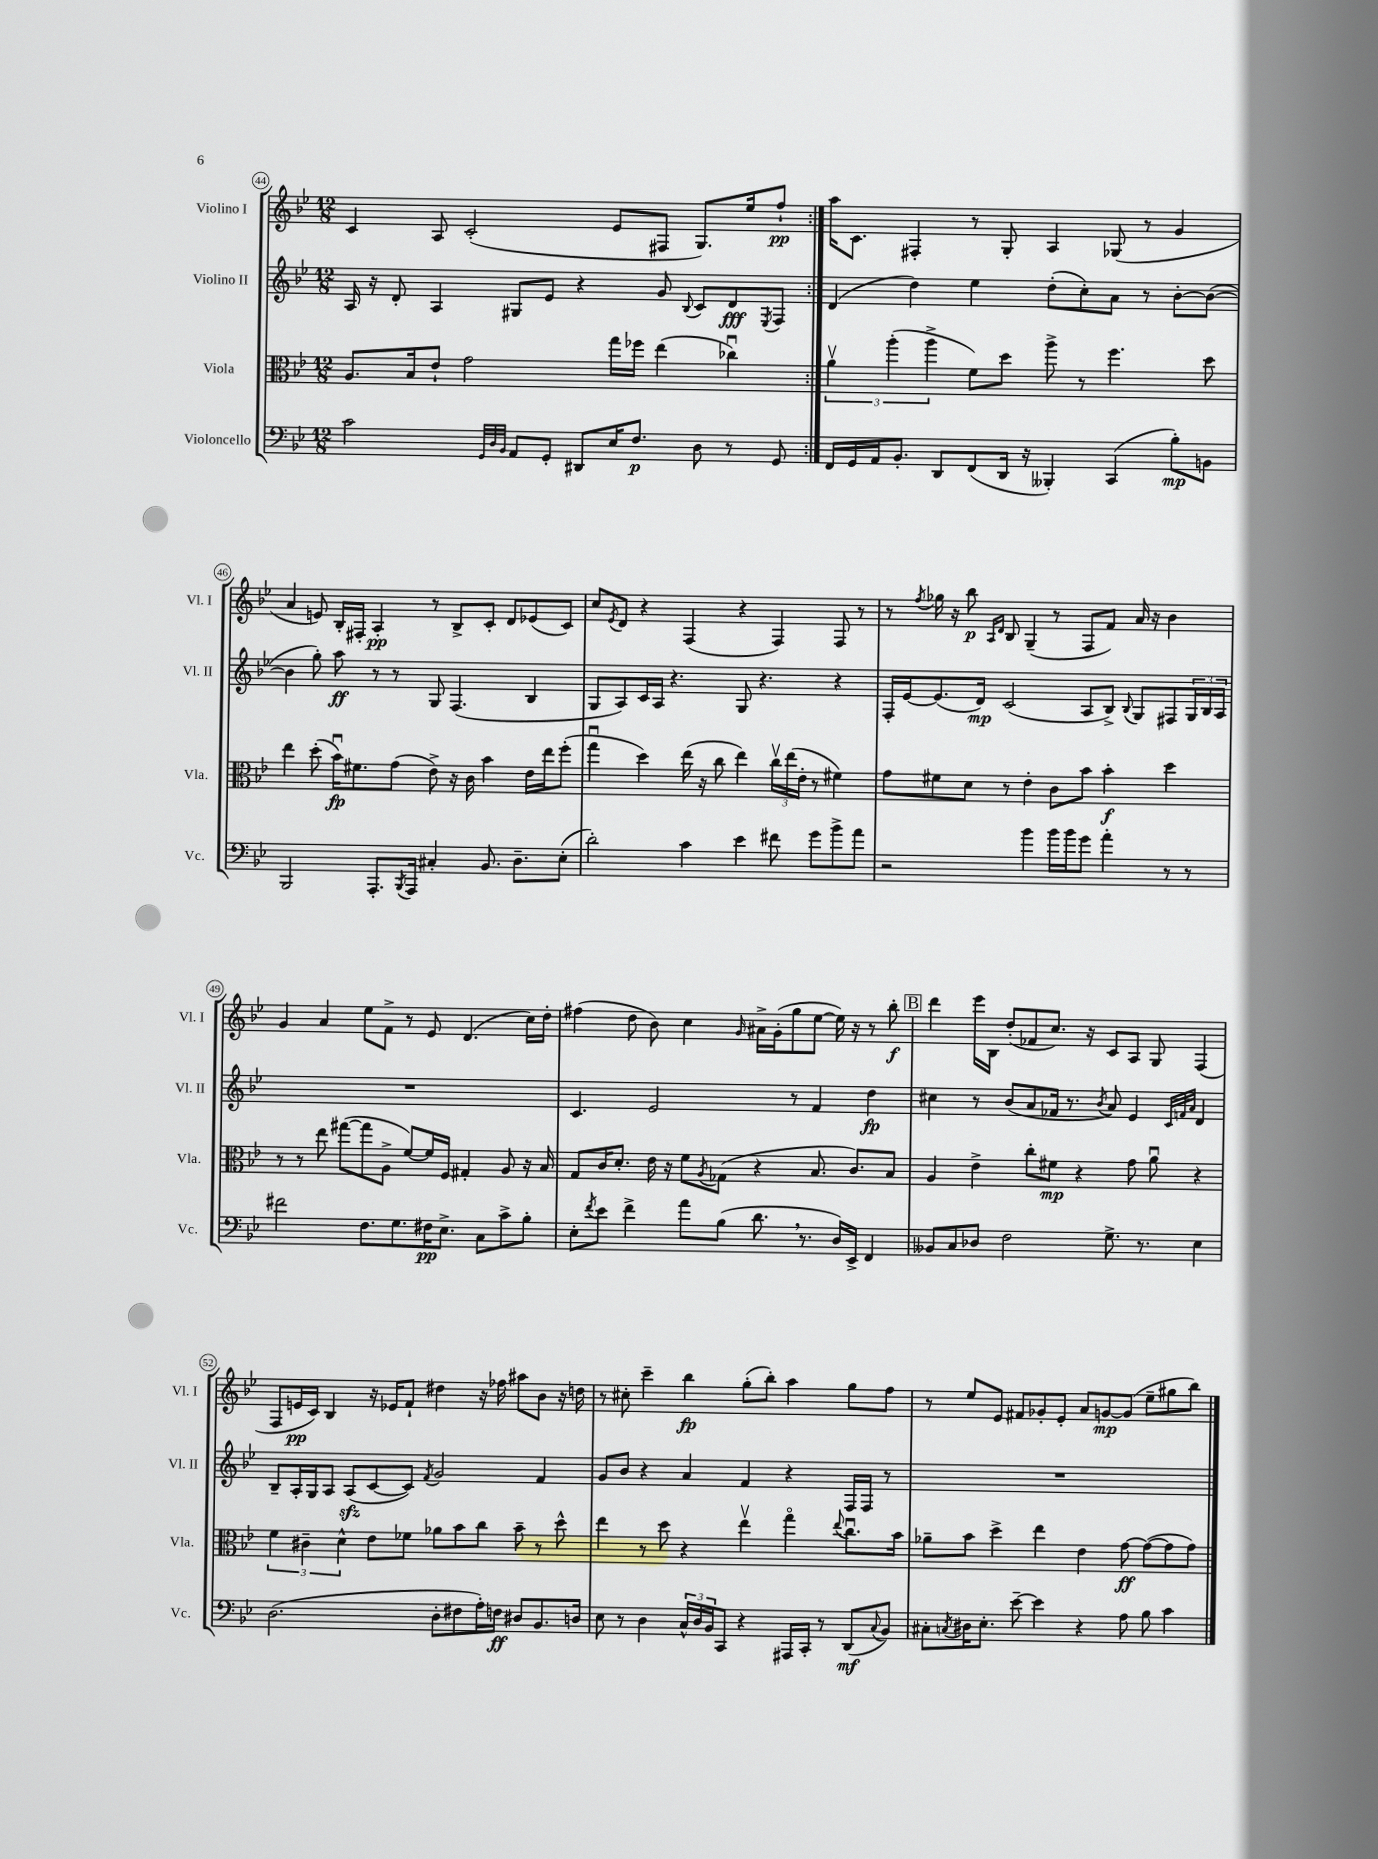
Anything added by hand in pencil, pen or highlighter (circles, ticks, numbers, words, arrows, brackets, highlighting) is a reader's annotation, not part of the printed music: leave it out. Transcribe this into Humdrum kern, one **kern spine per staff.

**kern	**dynam	**kern	**dynam	**kern	**dynam	**kern	**dynam
*part4	*part4	*part3	*part3	*part2	*part2	*part1	*part1
*staff4	*staff4	*staff3	*staff3	*staff2	*staff2	*staff1	*staff1
*I"Violoncello	*	*I"Viola	*	*I"Violino II	*	*I"Violino I	*
*I'Vc.	*	*I'Vla.	*	*I'Vl. II	*	*I'Vl. I	*
*clefF4	*	*clefC3	*	*clefG2	*	*clefG2	*
*k[b-e-]	*	*k[b-e-]	*	*k[b-e-]	*	*k[b-e-]	*
*M12/8	*	*M12/8	*	*M12/8	*	*M12/8	*
=44	=44	=44	=44	=44	=44	=44	=44
2c\	.	8.A/L	.	16A/	.	4c/	.
.	.	.	.	16r	.	.	.
.	.	.	.	8d'/	.	.	.
.	.	16B-/k	.	.	.	.	.
.	.	8e-`/J	.	4A/	.	8A/	.
.	.	2g\	.	.	.	(2c'/	.
32qqGG/LLL	.	.	.	.	.	.	.
32qqD/	.	.	.	.	.	.	.
32qqBB-/JJJ	.	.	.	.	.	.	.
8AA/L	.	.	.	8G#X/L	.	.	.
8GG'/J	.	.	.	8e-/J	.	.	.
8DD#X/L	.	.	.	4r	.	.	.
16E-/K	.	16gg\LL	.	.	.	8e-/L	.
8.F/J	p	16ff-X\JJ	.	.	.	.	.
.	.	(4ee-\	.	8g/	.	8F#X/J	.
.	.	.	.	8qqB-/	.	.	.
8D\	.	.	.	8c/L	.	8.G/L)	.
8r	.	4cc-Xu\)	.	8d/	fff	.	.
.	.	.	.	.	.	16ee-/k	.
.	.	.	.	8qE-/	.	.	.
8GG/	.	.	.	8F/J	.	8ff`/J	pp
=45:|!	=45:|!	=45:|!	=45:|!	=45:|!	=45:|!	=45:|!	=45:|!
16FF/LL	.	6av\	.	(4d/	.	16aa\KL	.
16GG/	.	.	.	.	.	8.c\J	.
16AA/J	.	.	.	.	.	.	.
.	.	(6aa'\	.	.	.	.	.
8.BB-'/J	.	.	.	.	.	.	.
.	.	.	.	4dd\)	.	4F#X'/	.
.	.	6aa^\	.	.	.	.	.
8DD/L	.	.	.	.	.	.	.
(8FF/	.	8f\L)	.	4ee-\	.	8r	.
16DD/Jk	.	8dd\J	.	.	.	8G'/	.
16r	.	.	.	.	.	.	.
4BBB--X'/)	.	8aa^\	.	(8dd'\L	.	4A/	.
.	.	8r	.	8cc'\)	.	.	.
(4CC/	.	4.ff\	.	8a\J	.	(8G-X/	.
.	.	.	.	8r	.	8r	.
8B-'\L)	mp	.	.	[8b-'\L	.	4g/	.
8BBn\J	.	8dd\	.	(8b-\J_	.	.	.
!!LO:LB:g=z
=46	=46	=46	=46	=46	=46	=46	=46
2BBB-/	.	4ee-\	.	4b-\]	.	4a/	.
.	.	(8dd'\	.	8gg'\)	.	8en/)	.
.	.	16b-u\KL)	fp	8aa\	ff	16B-'/LL	.
.	.	8.f#X\	.	.	.	16F#X'/JJ	.
8.AAA'/L	.	.	.	8r	.	4A'/	pp
.	.	(8g\J	.	8r	.	.	.
8qBBB-/	.	.	.	.	.	.	.
16AAA/Jk	.	.	.	.	.	.	.
4C#X'/	.	8e-^\)	.	8G/	.	8r	.
.	.	16r	.	(4.F/	.	8B-^/L	.
.	.	16c\	.	.	.	.	.
8.BB-/	.	4b-\	.	.	.	8c'/J	.
.	.	.	.	.	.	8d/L	.
8.D~\L	.	.	.	.	.	.	.
.	.	16e-\LL	.	4B-/	.	(8e-X/	.
.	.	16ee-\J	.	.	.	.	.
(8E-'\J	.	(8ff'\J	.	.	.	8c/J)	.
=47	=47	=47	=47	=47	=47	=47	=47
2d'\)	.	4ggu\	.	8G/L	.	8cc/L	.
.	.	.	.	.	.	8qe-/	.
.	.	.	.	8A/)	.	8d/J	.
.	.	4dd\)	.	16c/L	.	4r	.
.	.	.	.	16A/JJ	.	.	.
.	.	.	.	4.r	.	.	.
4c\	.	(16ee-\	.	.	.	(4F/	.
.	.	16r	.	.	.	.	.
.	.	8cc\	.	.	.	.	.
4e-\	.	4ee-\)	.	8G/	.	4r	.
.	.	.	.	4.r	.	.	.
8f#X\	.	24ccv\LL	.	.	.	4F/)	.
.	.	(24ee-\	.	.	.	.	.
.	.	24e-'\JJ	.	.	.	.	.
8g\L	.	8r	.	.	.	.	.
8b-^\	.	4f#X\)	.	4r	.	8F/	.
8a\J	.	.	.	.	.	8r	.
=48	=48	=48	=48	=48	=48	=48	=48
2r	.	8g\L	.	16F'/LL	.	8r	.
.	.	.	.	[16e-/J	.	.	.
.	.	.	.	.	.	8qff/	.
.	.	8f#X\	.	(8.e-/]	.	16gg-X\	.
.	.	.	.	.	.	16r	.
.	.	8d\J	.	.	.	8bb-\	p
.	.	.	.	16d/Jk)	mp	.	.
.	.	.	.	.	.	16qqA/LL	.
.	.	.	.	.	.	16qqd/JJ	.
.	.	8r	.	(2c/	.	8B-/	.
4b-\	.	4e-'\	.	.	.	(4G~/	.
16b-\LL	.	8c\L	.	.	.	8r	.
16b-\J	.	.	.	.	.	.	.
8g\J	.	8b-\J	.	8A/L	.	8F/L	.
4a'\	.	4b-'\	f	8B-^/J)	.	8f/J)	.
.	.	.	.	8qqB-/	.	.	.
.	.	.	.	8G/L	.	16a/	.
.	.	.	.	.	.	16r	.
8r	.	4dd\	.	8F#X/	.	4b-\	.
8r	.	.	.	24G/L	.	.	.
.	.	.	.	24B-/	.	.	.
.	.	.	.	24A/JJ	.	.	.
!!LO:LB:g=z
=49	=49	=49	=49	=49	=49	=49	=49
2f#X\	.	8r	.	1.r	.	4g/	.
.	.	8r	.	.	.	.	.
.	.	8ee-\	.	.	.	4a/	.
.	.	([8gg#X\L	.	.	.	.	.
8.F\L	.	8gg#\]	.	.	.	8ee-\L	.
.	.	8A^\J	.	.	.	8f^\J	.
8.G\	.	.	.	.	.	.	.
.	.	[8f/L)	.	.	.	8r	.
16F#X\K	pp	16f/L]	.	.	.	8e-/	.
8.E-^\J	.	16F/JJ	.	.	.	.	.
.	.	4G#X'/	.	.	.	(4.d/	.
8C\L	.	.	.	.	.	.	.
8c^\	.	8A/	.	.	.	.	.
8B-'\J	.	16r	.	.	.	16cc\LL)	.
.	.	16B-/	.	.	.	16dd'\JJ	.
=50	=50	=50	=50	=50	=50	=50	=50
8E-'\L	.	8G/L	.	4.c/	.	(4ff#X\	.
8qf/	.	.	.	.	.	.	.
8e-\J	.	16c/K	.	.	.	.	.
.	.	8.d'/J	.	.	.	.	.
4f^\	.	.	.	.	.	8dd\	.
.	.	16e-\	.	2e-/	.	8b-\)	.
.	.	16r	.	.	.	.	.
8a\L	.	8f\L	.	.	.	4cc\	.
.	.	8qA/	.	.	.	.	.
(8B-\J	.	(8G-X\J	.	.	.	.	.
.	.	.	.	.	.	16qqg/	.
8.d,\	.	4r	.	.	.	16a#X^\LL	.
.	.	.	.	.	.	(16g'\J	.
.	.	.	.	8r	.	8gg\	.
8.r	.	.	.	.	.	.	.
.	.	8.B-/	.	4f/	.	[8ee-\J	.
16D/LL)	.	.	.	.	.	16ee-\])	.
16EE-^/JJ	.	8.c/L)	.	.	.	16r	.
4FF/	.	.	.	4dd\	fp	8r	.
.	.	8B-/J	.	.	.	8bb-'\	f
!!LO:REH:place=s1:t=B
=51	=51	=51	=51	=51	=51	=51	=51
8BB--X/L	.	4A/	.	4cc#X\	.	4ddd\	.
8C/	.	.	.	.	.	.	.
8D-X/J	.	4e-^\	.	8r	.	16eee-\LL	.
.	.	.	.	.	.	16B-\JJ	.
2F\	.	.	.	(8b-/L	.	(8dd'/L	.
.	.	8cc'\L	.	8a/	.	8f-X/	.
.	.	8f#X\J	mp	16f-X/Jk	.	8.cc/J)	.
.	.	.	.	8.r	.	.	.
.	.	4r	.	.	.	.	.
.	.	.	.	.	.	16r	.
.	.	.	.	8qb-/	.	.	.
8.G^\	.	.	.	8a/)	.	8c/L	.
.	.	8g\	.	4e-/	.	8A/J	.
8.r	.	.	.	.	.	.	.
.	.	8au\	.	.	.	8G/	.
.	.	.	.	32qqc/LLL	.	.	.
.	.	.	.	32qqfn/	.	.	.
.	.	.	.	32qqa/JJJ	.	.	.
4E-\	.	4r	.	4d/	.	(4F/	.
!!LO:LB:g=z
=52	=52	=52	=52	=52	=52	=52	=52
(2.D\	.	6f\	.	8B-~/L	.	8F/L	.
.	.	.	.	16A'/L	.	16en/L	pp
.	.	6c#X~\	.	.	.	.	.
.	.	.	.	16G/J	.	16c/JJ)	.
.	.	.	.	8A/J	.	4B-/	.
.	.	6d^^\	.	.	.	.	.
.	.	.	.	(8Azz/L	.	.	.
.	.	8e-\L	.	[8c/	.	16r	.
.	.	.	.	.	.	16e-X/KL	.
.	.	8f-X\J	.	8c/J])	.	8f`/J	.
.	.	.	.	8qf/	.	.	.
8D'\L	.	8a-X\L	.	2g/	.	4dd#X\	.
8F#X\	.	8b-\	.	.	.	.	.
16A'\L)	.	8cc\J	.	.	.	16r	.
16Fn\JJ	ff	.	.	.	.	16ff-X\	.
8D#X/L	.	8b-~\	.	.	.	8aa#X\L	.
8.BB-/	.	8r	.	4f/	.	8b-\J	.
.	.	8dd^^\	.	.	.	16r	.
16Dn/Jk	.	.	.	.	.	16ddn\	.
=53	=53	=53	=53	=53	=53	=53	=53
8E-\	.	4ee-\	.	8g/L	.	8r	.
8r	.	.	.	8b-/J	.	8cc#X'\	.
4D\	.	8r	.	4r	.	4ccc~\	.
.	.	8dd\	.	.	.	.	.
24C^^/LL	.	4r	.	4a/	.	4bb-\	fp
24D/	.	.	.	.	.	.	.
24BB-/J	.	.	.	.	.	.	.
8CC/J	.	.	.	.	.	.	.
4r	.	4ee-v\	.	4f/	.	(8gg'\L	.
.	.	.	.	.	.	8bb-'\J)	.
16AAA#X/LL	.	4gg\	.	4r	.	4aa\	.
16CC'/JJ	.	.	.	.	.	.	.
8r	.	.	.	.	.	.	.
.	.	8qqee-/	.	.	.	.	.
(8DD/L	mf	8.ccu\L	.	16F/LL	.	8gg\L	.
.	.	.	.	16F/JJ	.	.	.
8qqC/	.	.	.	.	.	.	.
8BB-/J)	.	.	.	8r	.	8ff\J	.
.	.	16b-\Jk	.	.	.	.	.
=54	=54	=54	=54	=54	=54	=54	=54
8C#X'\L	.	8a-X~\L	.	1.r	.	8r	.
8qCn/	.	.	.	.	.	.	.
16D#X\K	.	8b-\J	.	.	.	8ee-/L	.
8.E-'\J	.	.	.	.	.	.	.
.	.	4dd^\	.	.	.	8e-/J	.
[8e-~\	.	.	.	.	.	8f#X/L	.
4e-\]	.	4ee-\	.	.	.	8g-X'/	.
.	.	.	.	.	.	8e-'/J	.
4r	.	4e-\	.	.	.	8a/L	.
.	.	.	.	.	.	[8gn/	mp
8A\	.	[8g\	ff	.	.	(8g/J]	.
8B-\	.	(8g\L_	.	.	.	8ee-~\L	.
4c\	.	8g\]	.	.	.	8gg#X\	.
.	.	8g\J)	.	.	.	8bb-\J)	.
==	==	==	==	==	==	==	==
*-	*-	*-	*-	*-	*-	*-	*-
